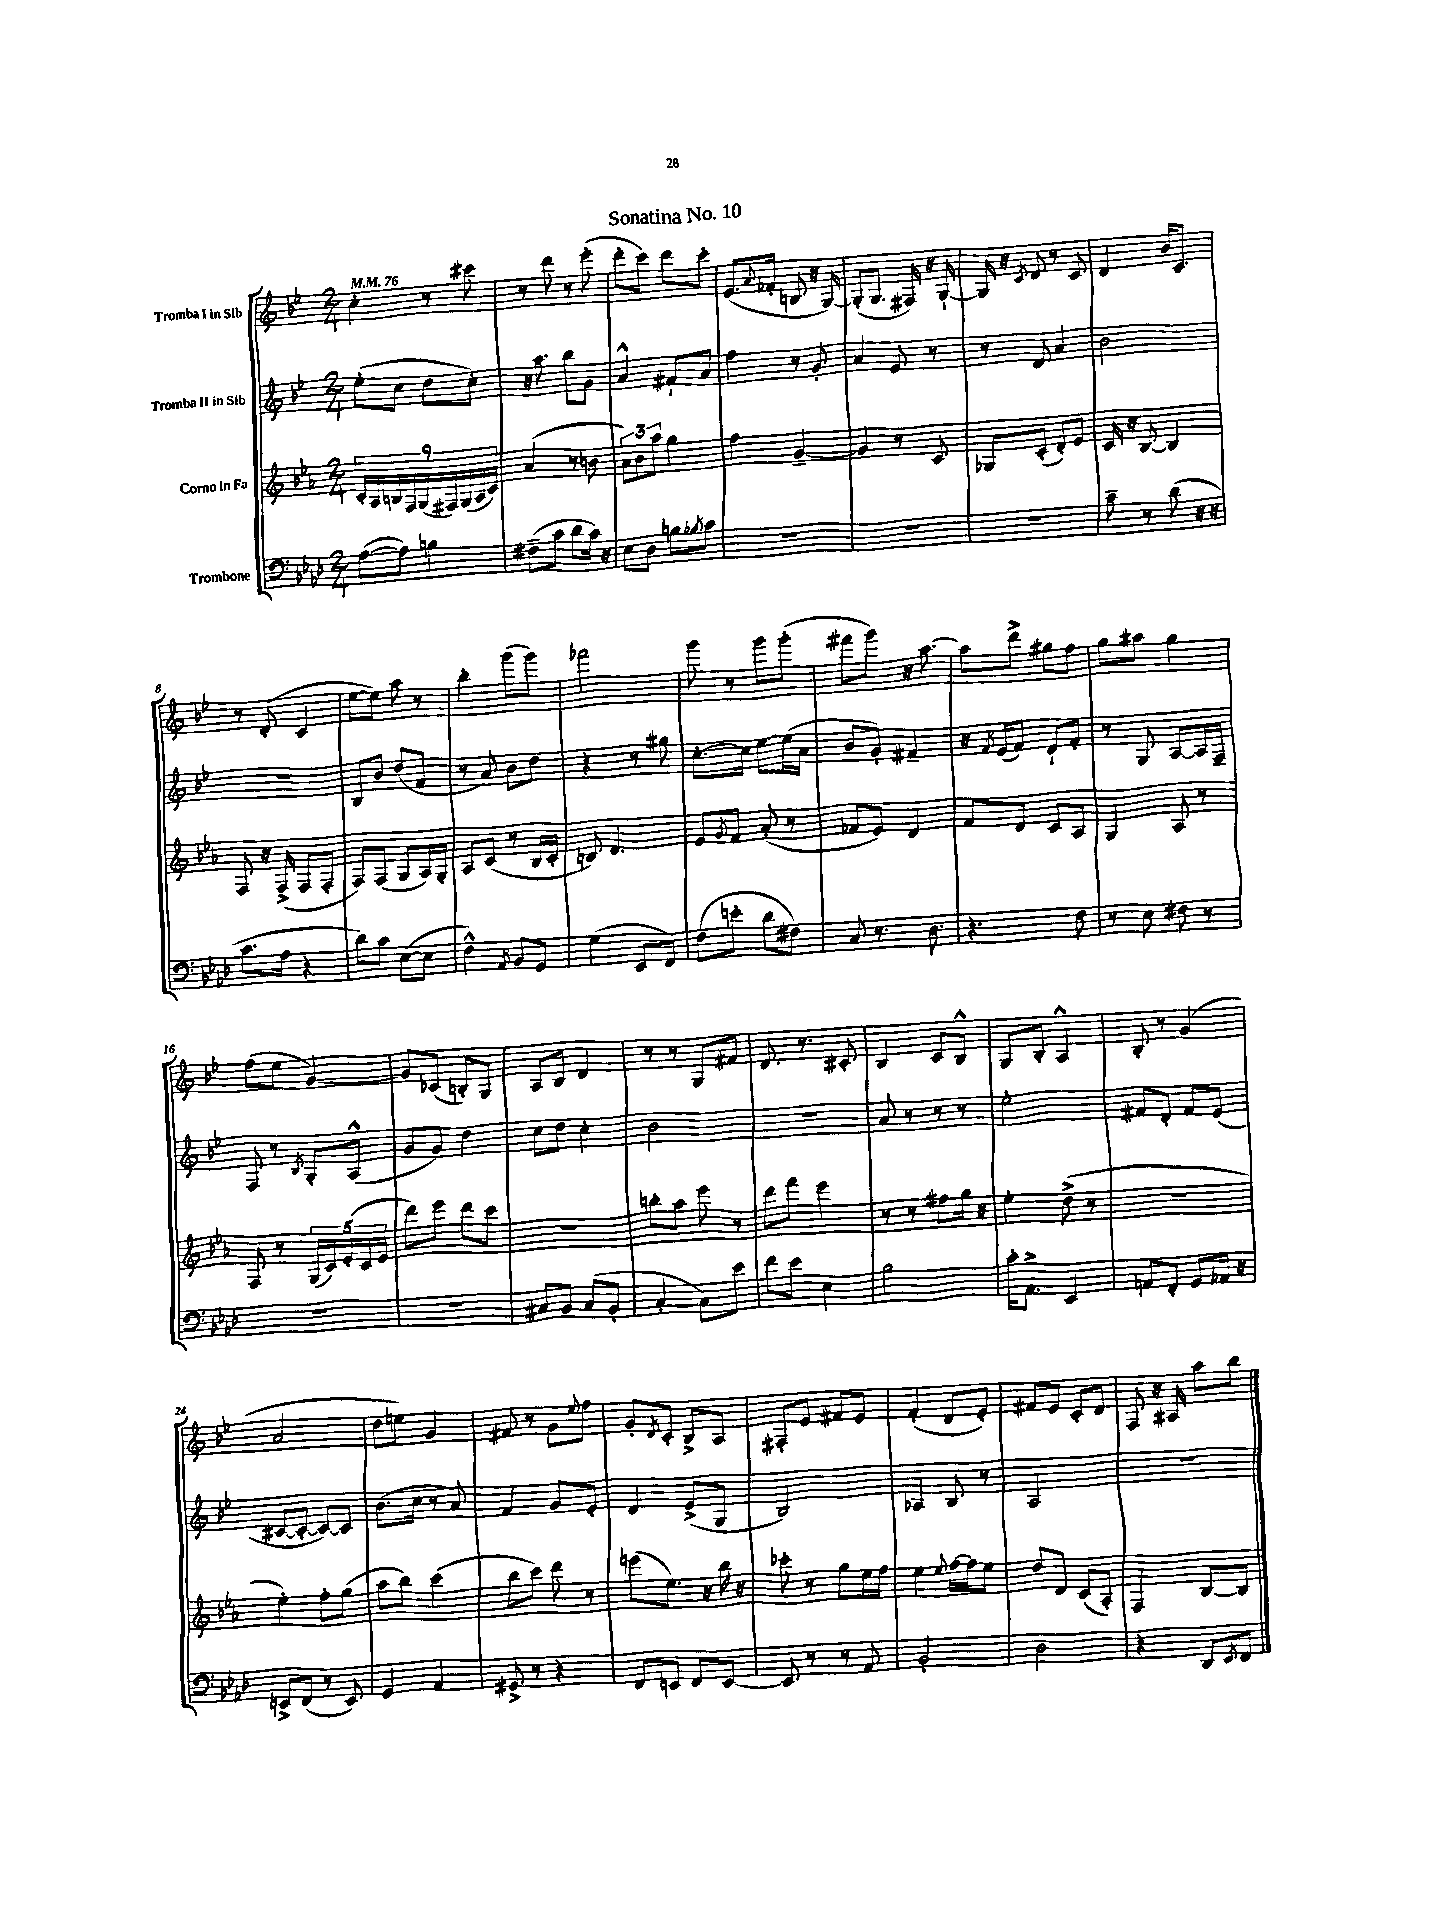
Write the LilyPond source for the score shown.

\header { title = "Sonatina No. 10" }
<<
\new StaffGroup <<
\new Staff = "s0" \with { instrumentName = "Tromba I in Sib" } {
    \clef treble \key bes \major \numericTimeSignature \time 2/4 \tempo 4 = 76
    c''4-. r8 cis'''8 |
    r8 d'''8 r8 ees'''8-.( |
    d'''8-. c'''8) d'''8 c'''8-. |
    ees'8.( \appoggiatura { a'8 } fes'16-. b8 r16 g16~) |
    g8-.( g8. fis16) r16 g16~-! |
    g16 r16 \acciaccatura { c'8 } d'8 r8 c'8 |
    d'4 bes'16 c'8. |
    r8 d'8-.( c'4 |
    ees''8~ ees''8) a''8 r8 |
    bes''4-. g'''8( g'''8) |
    fes'''2 |
    g'''8 r8 g'''8 g'''8-.( |
    fis'''8 g'''8) r16 a''8.~ |
    a''8 d'''8-> gis''8 f''8 |
    g''8 ais''8 g''4 |
    f''8( ees''8 g'4~) |
    g'8 ces'8( b8-.) g8 |
    a8 bes8 d'4 |
    r8 r8 g8 fis'8 |
    d'8. r8. cis'8-. |
    bes4 c'8 bes8-^ |
    g8 bes8-. a4-^ |
    bes8-. r8 g'4( |
    a'2 |
    d''8 e''8) g'4 |
    fis'8 r8 g'8 \appoggiatura { ees''8 } f''8 |
    g'8-. \acciaccatura { d'8 } c'8-. bes8-> a8 |
    fis8-. ees'8 fis'8 ees'8 |
    f'4-.( d'8 ees'8-.) |
    fis'8 ees'8 c'8-. d'8 |
    f8 r16 ais16 a''8 bes''8 \bar "|." |
}
\new Staff = "s1" \with { instrumentName = "Tromba II in Sib" } {
    \clef treble \key bes \major \numericTimeSignature \time 2/4
    ees''8-.( c''8 d''8 c''8-.) |
    r16 a''8. bes''8 g'8 |
    a'4-^ fis'8-! a'8 |
    f''4 r8 g'8-. |
    a'4 ees'8 r8 |
    r8 d'8 a'4 |
    bes'2 |
    R2 |
    bes8 bes'8 d''8( f'8 |
    r8 a'8) bes'8 d''8 |
    r4 r8 gis''8 |
    c''8.~-. c''16 ees''8~ ees''16( a'16 |
    bes'8 g'8-.) fis'4-- |
    r16 \acciaccatura { f'8 } ees'16( f'8) d'8-! f'8-. |
    r8 g8 a8~ a16 f16-- |
    f8 r8 \acciaccatura { bes8 } g8-. a8-^( |
    g'8 g'8) d''4 |
    c''8 d''8 c''4-. |
    bes'2 |
    R2 |
    a'8 r8 r8 r8 |
    ees''2-. |
    fis'8 d'8-. fis'8 ees'8( |
    cis'8~ cis'8~-. cis'8~) cis'8 |
    bes'8.( c''16 r8 a'8) |
    f'4 g'8 ees'8-. |
    d'4 ees'8->( g8 |
    bes2) |
    aes4 bes8 r8 |
    a2 |
    r2 \bar "|." |
}
\new Staff = "s2" \with { instrumentName = "Corno in Fa" } {
    \clef treble \key ees \major \numericTimeSignature \time 2/4
    \tuplet 9/8 { c'16-. aes16 b16 f16 g16( fis16) g16( aes16 c'16) } |
    aes'4( r8 b'8 |
    \tuplet 3/2 { aes'8) bes'8 aes''8 } g''4 |
    f''4 g'4~-- |
    g'4 r8 c'8 |
    ges8 c'8-.( d'8-.) ees'8 |
    c'16 r16 bes8~ bes4 |
    f8 r16 f16->( f8 f8-. |
    f8) f8( g8 aes16) g16-. |
    aes8 c'8( r8 bes16 c'16-. |
    b8) d'4. |
    ees'8 \acciaccatura { g'8 } f'8 aes'8-.( r8 |
    fes'8 ees'8) d'4 |
    f'8 d'8 c'8 aes8 |
    g4 aes8 r8 |
    f8 r8 \tuplet 5/4 { g16( c'16) ees'16-.( c'16 ees'16 } |
    d'''8) ees'''8 d'''8 c'''8 |
    r2 |
    b''8-. aes''8 ees'''8 r8 |
    d'''8 f'''8 ees'''4 |
    r8 r8 fis''8 g''16 r16 |
    ees''4-. d''8->( r8 |
    R2 |
    ees''4-.) f''8-. g''8( |
    aes''8 bes''8) c'''4( |
    bes''8 c'''8) d'''8 r8 |
    e'''8( ees''8.) r16 bes''16 r16 |
    ces'''8-. r8 g''8 ees''16 f''16 |
    ees''4 \appoggiatura { ees''8 } f''16~ f''16 ees''8 |
    d''8 d'8 c'8( aes8-.) |
    f4 bes8~ bes8 \bar "|." |
}
\new Staff = "s3" \with { instrumentName = "Trombone" } {
    \clef bass \key aes \major \numericTimeSignature \time 2/4
    aes8~( aes8) b4 |
    fis8--( c'8 des'8 c'16) r16 |
    ees8 des8 b8 \acciaccatura { bes8 } c'8 |
    R2 |
    R2 |
    R2 |
    c'8-- r8 des'8( r16 r16 |
    c'8. aes16 r4 |
    des'8) c'8 ees8~( ees8 |
    f4-^) \acciaccatura { aes,8 } bes,8 g,8 |
    g4( ees,8 f,8) |
    f8( e'8-. des'8 fis8) |
    c8 r8. des8. |
    r4. f8 |
    r8 ees8 fis8 r8 |
    R2 |
    R2 |
    cis8 bes,8 cis8( bes,8-. |
    c4~-. c8) ees'8 |
    f'8 ees'8 ees4 |
    bes2 |
    c'16-. aes,8.-> ees,4 |
    a,8 f,8-. g,8 aes,16 r16 |
    e,8-> f,8( r8 e,8) |
    g,4 aes,4 |
    gis,8-> r8 r4 |
    f,8 e,8 f,8 e,8~ |
    e,8 r8 r8 aes,8 |
    bes,2-. |
    des2 |
    r4 des,8 \acciaccatura { ees,8 } f,8 \bar "|." |
}
>>
>>
